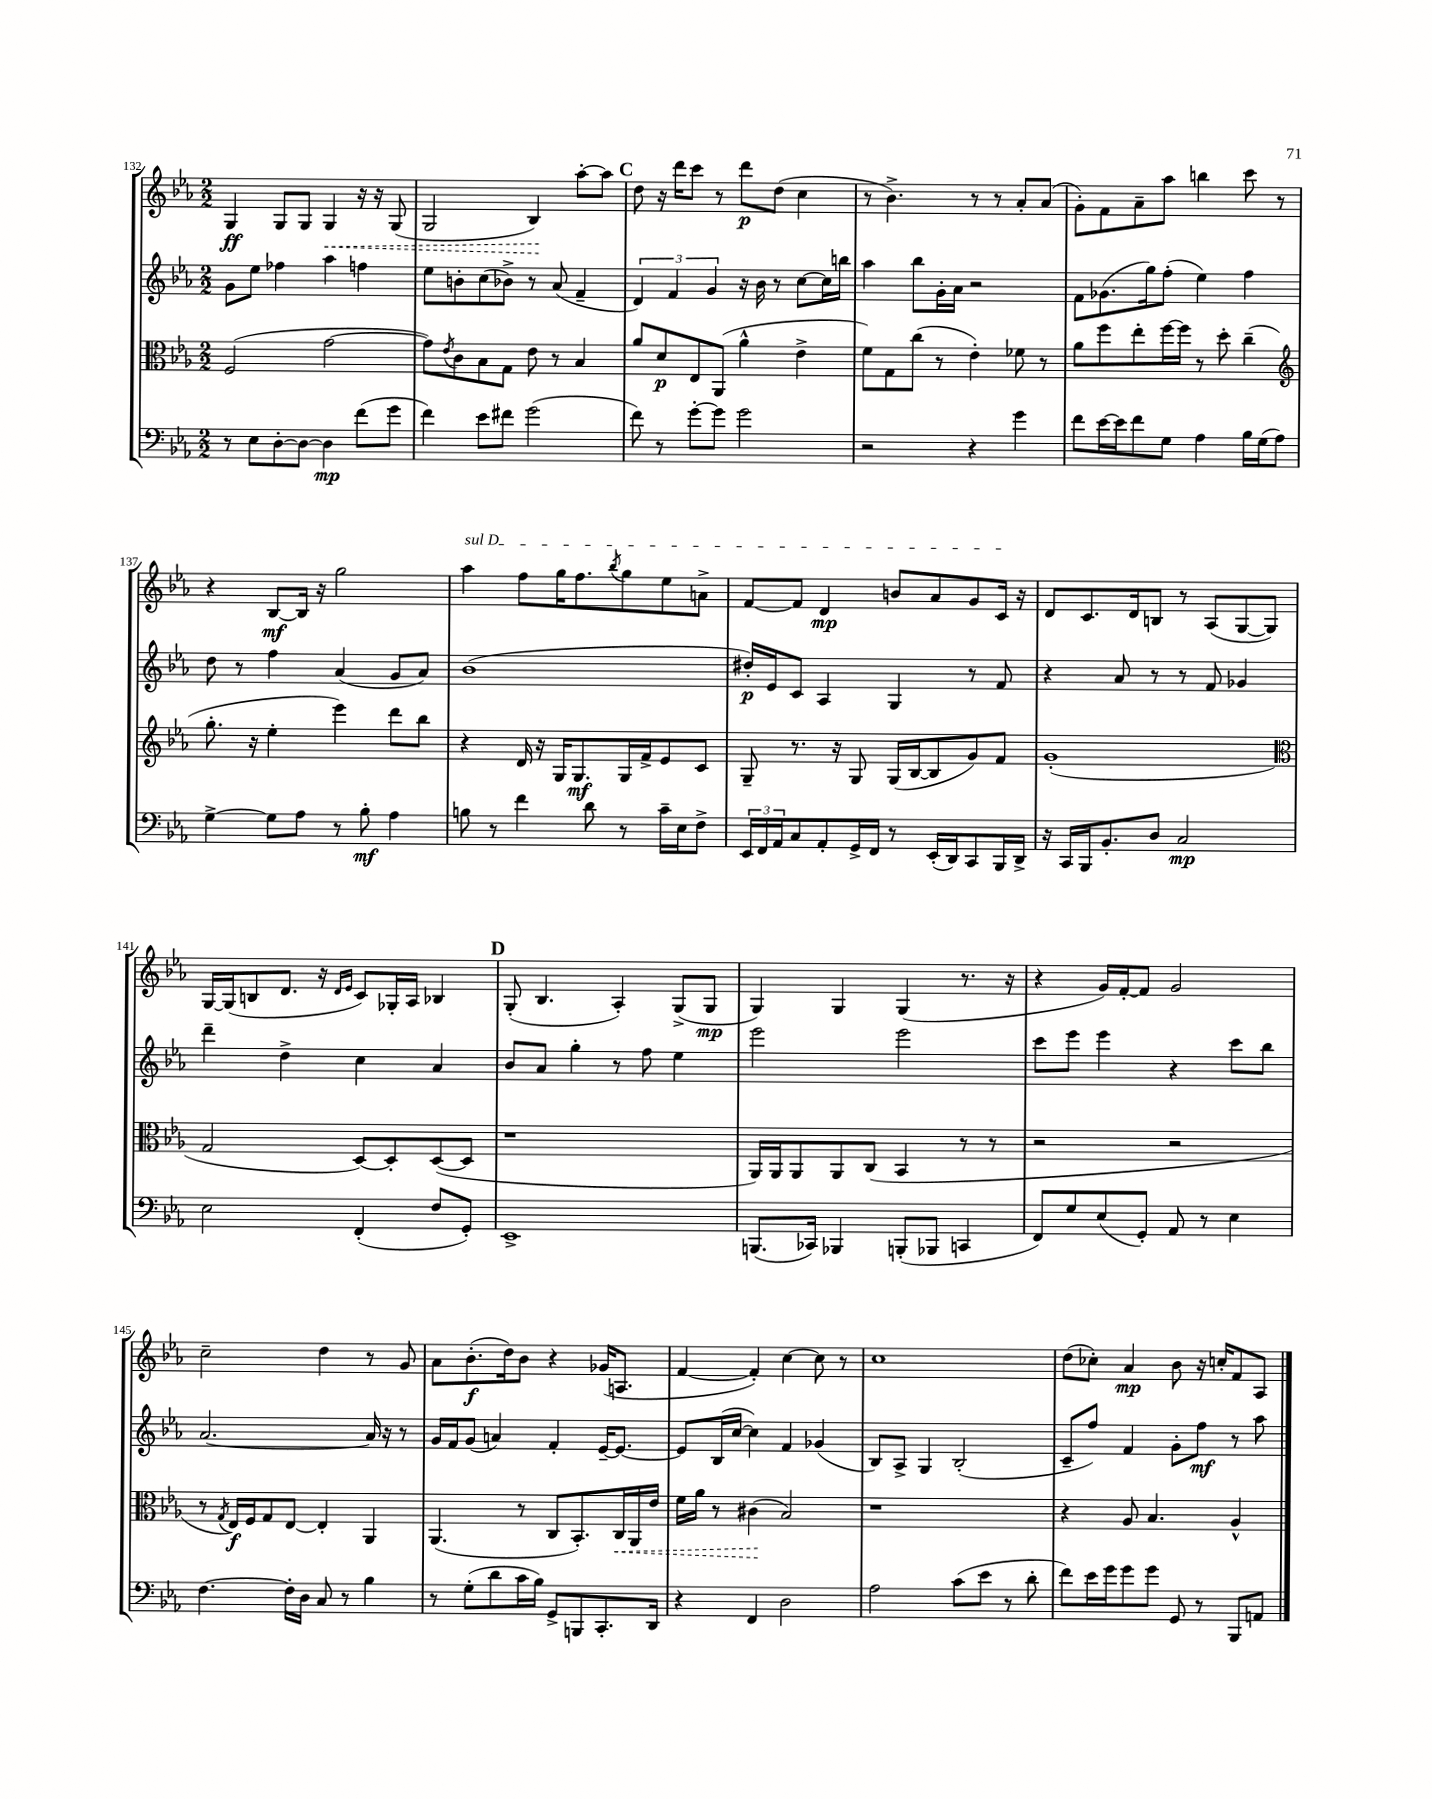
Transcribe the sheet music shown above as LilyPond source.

<<
\new StaffGroup <<
\new Staff = "s0" {
    \clef treble \key ees \major \numericTimeSignature \time 2/2
    g4\ff g8 g8 \once \override Hairpin.style = #'dashed-line g4\< r16 r16 g8( |
    g2 bes4\!) aes''8~-. aes''8 |
    \mark \markup { \bold "C" } d''8 r16 d'''16 c'''8 r8 d'''8\p d''8( c''4 |
    r8 bes'4.->) r8 r8 aes'8-. aes'8( |
    g'8-.) f'8 aes'8-- aes''8 b''4 c'''8 r8 |
    r4 bes8~\mf bes16 r16 g''2 |
    \once \override TextSpanner.bound-details.left.text = \markup { \italic "sul D" } aes''4\startTextSpan f''8 g''16 f''8. \acciaccatura { bes''8 } g''8 ees''8 a'8-> |
    f'8~ f'8 d'4\mp b'8 aes'8 g'8 c'16\stopTextSpan r16 |
    d'8 c'8. d'16 b8 r8 aes8( g8~ g8) |
    g16~ g16( b8 d'8. r16 \grace { d'16 ees'16 } c'8) ges16-. aes16 bes4 |
    \mark \markup { \bold "D" } g8-.( bes4. aes4-.) g8->( g8\mp |
    g4) g4 g4( r8. r16 |
    r4 g'16) f'16~-. f'8 g'2 |
    c''2-- d''4 r8 g'8 |
    aes'8 bes'8.-.\f( d''16) bes'8 r4 ges'16( a8. |
    f'4~ f'4-.) c''4~ c''8 r8 |
    c''1 |
    d''8( ces''8-.) aes'4\mp bes'8 r16 c''16-. f'8 aes8 \bar "|." |
}
\new Staff = "s1" {
    \clef treble \key ees \major \numericTimeSignature \time 2/2
    g'8 ees''8 fes''4 aes''4 f''4 |
    ees''8 b'8-. c''8( bes'8->) r8 aes'8( f'4-- |
    \mark \markup { \bold "C" } \tuplet 3/2 { d'4) f'4 g'4 } r16 bes'16 r8 c''8~ c''16 b''16 |
    aes''4 bes''8 g'16-. aes'16 r2 |
    f'8 ges'8.( g''16) f''8-.( ees''4) f''4 |
    d''8 r8 f''4 aes'4( g'8 aes'8) |
    bes'1( |
    dis''16-.\p) ees'16 c'8 aes4 g4 r8 f'8 |
    r4 aes'8 r8 r8 f'8 ges'4 |
    d'''4-- d''4-> c''4 aes'4 |
    \mark \markup { \bold "D" } bes'8 aes'8 g''4-. r8 f''8 ees''4 |
    ees'''2 ees'''2 |
    c'''8 ees'''8 ees'''4 r4 c'''8 bes''8 |
    aes'2.~ aes'16 r16 r8 |
    g'16 f'16 g'8( a'4) f'4-. ees'16~-- ees'8.~ |
    ees'8 bes16( c''16~ c''4) f'4 ges'4( |
    bes8) aes8-> g4 bes2-.( |
    c'8-- f''8) f'4 g'8-. f''8\mf r8 aes''8 \bar "|." |
}
\new Staff = "s2" {
    \clef alto \key ees \major \numericTimeSignature \time 2/2
    f2( g'2~ |
    g'8) \acciaccatura { ees'8 } c'8 bes8 g8 ees'8 r8 bes4 |
    \mark \markup { \bold "C" } aes'8 d'8\p ees8 aes,8( aes'4-^ ees'4-> |
    f'8) g8 c''8( r8 ees'4-.) fes'8 r8 |
    aes'8 f''8 ees''8-. f''16~ f''16 r8 d''8-. c''4--( |
    \clef treble g''8.-. r16 ees''4-. ees'''4) d'''8 bes''8 |
    r4 d'16 r16 g16 g8.\mf g16 f'16-> ees'8 c'8 |
    g8-- r8. r16 g8 g16( bes16~ bes8 g'8) f'8 |
    g'1-.( |
    \clef alto g2 d8~) d8-. d8~( d8 |
    \mark \markup { \bold "D" } r1 |
    aes,16) aes,16 aes,8 aes,8 c8( bes,4 r8 r8 |
    r2 r2 |
    r8 \acciaccatura { g8 } ees16\f) f16 g8 ees8~ ees4-. aes,4 |
    aes,4.( r8 c8 bes,8.-.) \once \override Hairpin.style = #'dashed-line c16\< aes,16 ees'16 |
    f'16 aes'16 r8 cis'4\!( bes2) |
    r1 |
    r4 aes8 bes4. aes4-^ \bar "|." |
}
\new Staff = "s3" {
    \clef bass \key ees \major \numericTimeSignature \time 2/2
    r8 ees8 d8~-. d8~ d4\mp f'8( g'8 |
    f'4) ees'8 fis'8 g'2( |
    \mark \markup { \bold "C" } f'8) r8 g'8~-. g'8 g'2 |
    r2 r4 g'4 |
    f'8 ees'16~ ees'16 f'8 g8 aes4 bes16 g16( aes8) |
    g4~-> g8 aes8 r8 bes8-.\mf aes4 |
    b8 r8 f'4 d'8 r8 c'16-- ees16 f8-> |
    \tuplet 3/2 { ees,16 f,16 aes,16 } c8 aes,8-. g,16-> f,16 r8 ees,16-.( d,16) c,8 bes,,16 d,16-> |
    r16 c,16 bes,,16 bes,8.-. d8 c2\mp |
    ees2 f,4-.( f8 g,8-.) |
    \mark \markup { \bold "D" } ees,1-> |
    b,,8.( ces,16) bes,,4 b,,8-.( bes,,8 c,4 |
    f,8) g8 ees8( g,8-.) aes,8 r8 ees4 |
    f4.~ f16-. d16 c8 r8 bes4 |
    r8 g8-.( d'8 c'16 bes16) g,8-> b,,8 c,8.-. d,16 |
    r4 f,4 d2 |
    aes2 c'8( ees'8 r8 d'8-. |
    f'8) ees'16 g'16 g'8 g'8 g,8 r8 bes,,8 a,8 \bar "|." |
}
>>
>>
\layout { \context { \Score currentBarNumber = #132 } }
